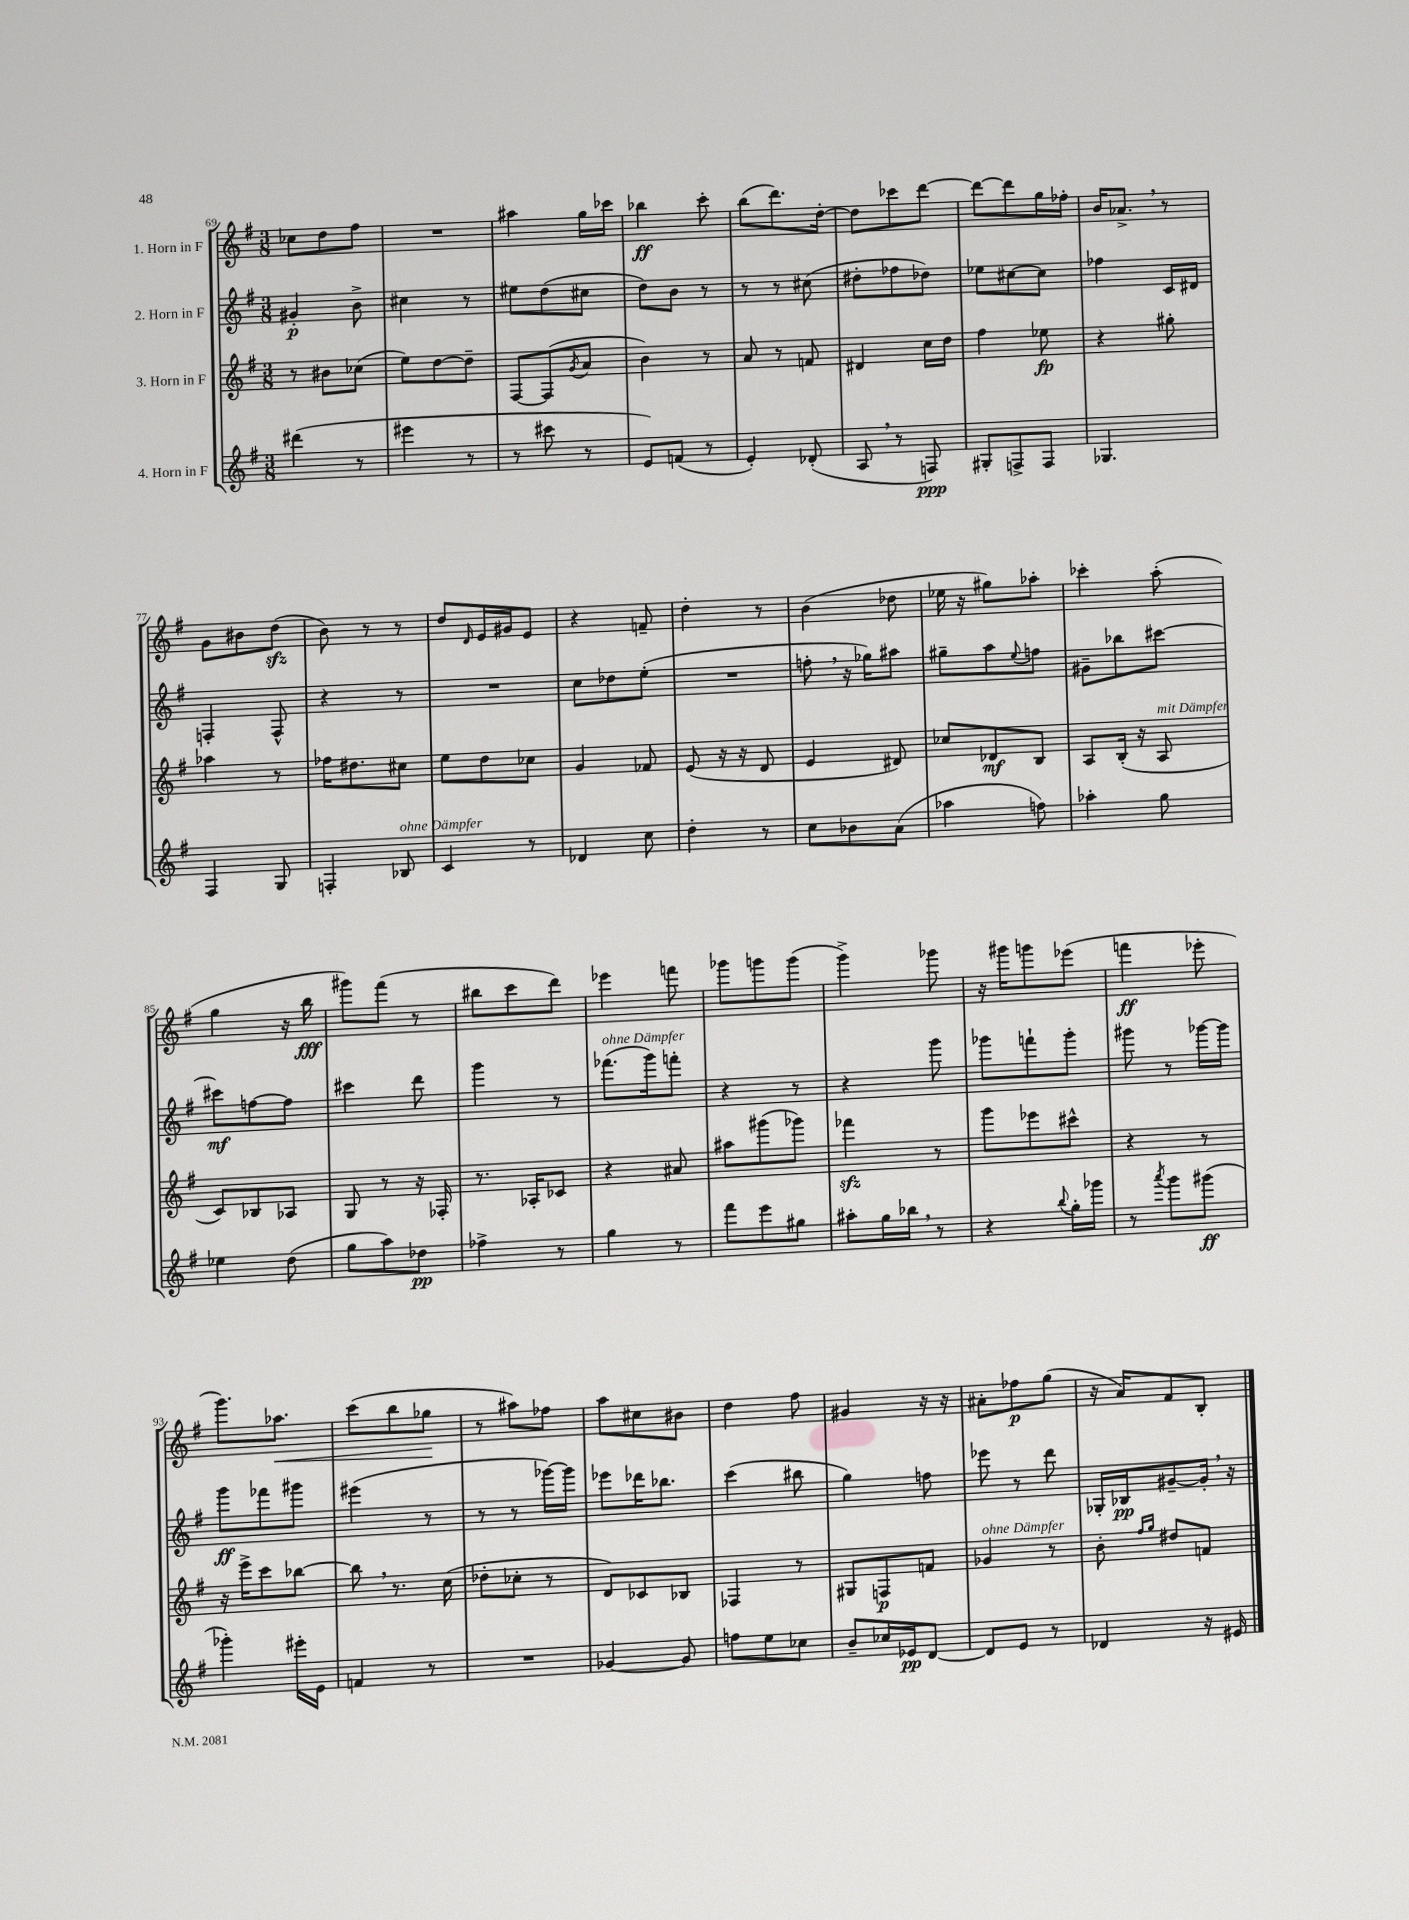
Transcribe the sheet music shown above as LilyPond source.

<<
\new StaffGroup <<
\new Staff = "s0" \with { instrumentName = "1. Horn in F" } {
    \clef treble \key g \major \numericTimeSignature \time 3/8
    ces''8 d''8 fis''8 |
    R4. |
    ais''4 g''16 ces'''16 |
    bes''4\ff c'''8-. |
    b''8( d'''8.) d''16~-. |
    d''8 ces'''8 d'''8~ |
    d'''8~ d'''8 g''16 fes''16-. |
    b'16 aes'8.-> \breathe r8 |
    g'8 bis'8 d''8\sfz( |
    b'8) r8 r8 |
    d''8 \grace { d'16 } e'16 gis'16 e'8 |
    r4 f'8-- |
    d''4-. r8 |
    b'4( des''8 |
    ees''16 r16 gis''8) aes''8-. |
    ces'''4-. a''8-.( |
    g''4 r16 b''16\fff |
    gis'''8) fis'''8( r8 |
    bis''8 c'''8 d'''8) |
    ees'''4 f'''8 |
    ges'''8 g'''8 g'''8( |
    g'''4->) ges'''8 |
    r16 gis'''16 g'''8 ees'''8( |
    f'''4\ff ees'''8-. |
    g'''8.) aes''8.\< |
    c'''8( b''8 ges''8\! |
    r8 ais''8) fes''8 |
    a''8 cis''8 bis'8 |
    d''4 fis''8 |
    gis'4 r16 r16 |
    ais'8-. fes''8\p g''8( |
    r16 a'16) fis'8 b8-. \bar "|." |
}
\new Staff = "s1" \with { instrumentName = "2. Horn in F" } {
    \clef treble \key g \major \numericTimeSignature \time 3/8
    gis'4-.\p b'8-> |
    cis''4 r8 |
    eis''8 d''8( cis''8 |
    d''8) b'8 r8 |
    r8 r8 cis''8( |
    dis''8-. fes''8 des''8) |
    ees''8 cis''8~ cis''8 |
    fes''4 c'16 dis'16 |
    f4-. f8-^ |
    r4 r8 |
    R4. |
    c''8 des''8 e''8-.( |
    R4. |
    f''8-. \breathe r16 ges''16) ais''8 |
    gis''8-- a''8 \appoggiatura { e''8 } f''8 |
    gis'8-- bes''8 cis'''8~ |
    cis'''8\mf f''8~ f''8 |
    cis'''4 d'''8 |
    g'''4 r8 |
    fes'''8.^\markup { \italic "ohne Dämpfer" }( g'''16) f'''8-. |
    r4 r8 |
    r4 g'''8 |
    ges'''8 f'''8-! ges'''8-. |
    gis'''8 r8 ges'''16~ ges'''16 |
    g'''8\ff fes'''8 gis'''8 |
    eis'''4( r8 |
    r8 r8 ges'''16~) ges'''16 |
    ees'''8 des'''16 bes''8. |
    c'''4( bis''8 |
    g''4) f''8 |
    ees'''8 r8 d'''8 |
    ges16-. bes16\pp gis'8~-- gis'16-. \breathe r16 \bar "|." |
}
\new Staff = "s2" \with { instrumentName = "3. Horn in F" } {
    \clef treble \key g \major \numericTimeSignature \time 3/8
    r8 bis'8 ces''8( |
    e''8) d''8~ d''8-- |
    fis8~ fis8( \acciaccatura { g'8 } a'8 |
    b'4) r8 |
    a'8 r8 f'8 |
    dis'4 c''16 d''16 |
    fis''4 ees''8\fp |
    r4 gis''8-. |
    aes''4 r8 |
    fes''16 dis''8. cis''8 |
    e''8 d''8 ces''8 |
    g'4 fes'8 |
    e'8( r16 r16 d'8 |
    e'4 dis'8) |
    ces''8 des'8\mf b8 |
    a8 b16-.( r16 a8^\markup { \italic "mit Dämpfer" } |
    c'8) bes8 aes8 |
    g8 r8 r16 fes16-. |
    r8. aes16-. ces'8 |
    r4 ais'8 |
    ais''8 gis'''8( ges'''8) |
    fes'''4\sfz r8 |
    g'''8 ees'''8 cis'''8-^ |
    r4 r8 |
    r16 e'''16-> c'''8 bes''8~ |
    bes''8 \breathe r8. c''16( |
    des''8-. ces''8-. r8 |
    d'8) ces'8 bes8 |
    fes4 r8 |
    gis8 f8\p f'8 |
    ges'4^\markup { \italic "ohne Dämpfer" } r8 |
    b'8-. \grace { fis''16 g''16 } dis''8 f'8 \bar "|." |
}
\new Staff = "s3" \with { instrumentName = "4. Horn in F" } {
    \clef treble \key g \major \numericTimeSignature \time 3/8
    dis'''4( r8 |
    eis'''4 r8 |
    r8 cis'''8 r8 |
    e'8) f'8( r8 |
    e'4-.) des'8-.( |
    a8 \breathe r8 f8\ppp) |
    gis8-. f8-> f8 |
    ges4. |
    fis4 g8 |
    f4-. bes8^\markup { \italic "ohne Dämpfer" } |
    c'4 r8 |
    des'4 c''8 |
    d''4-. r8 |
    c''8 bes'8 a'8( |
    aes''4 f''8) |
    aes''4-. g''8 |
    ees''4 d''8( |
    g''8 a''8) des''8\pp |
    fes''4-> r8 |
    g''4 r8 |
    fis'''8 e'''8 gis''8 |
    ais''8-. g''16 bes''16 \breathe r8 |
    r4 \appoggiatura { b''8 } g''16-. ges'''16 |
    r8 \acciaccatura { a'''8 } g'''8 gis'''8\ff( |
    ges'''4-.) eis'''16-. e'16 |
    f'4 r8 |
    R4. |
    ges'4~ ges'8 |
    f''8 e''8 ces''8 |
    b'8-- ces''16 ees'16\pp d'8~ |
    d'8 e'8 r8 |
    des'4 r16 eis'16 \bar "|." |
}
>>
>>
\layout { \context { \Score currentBarNumber = #69 } }
